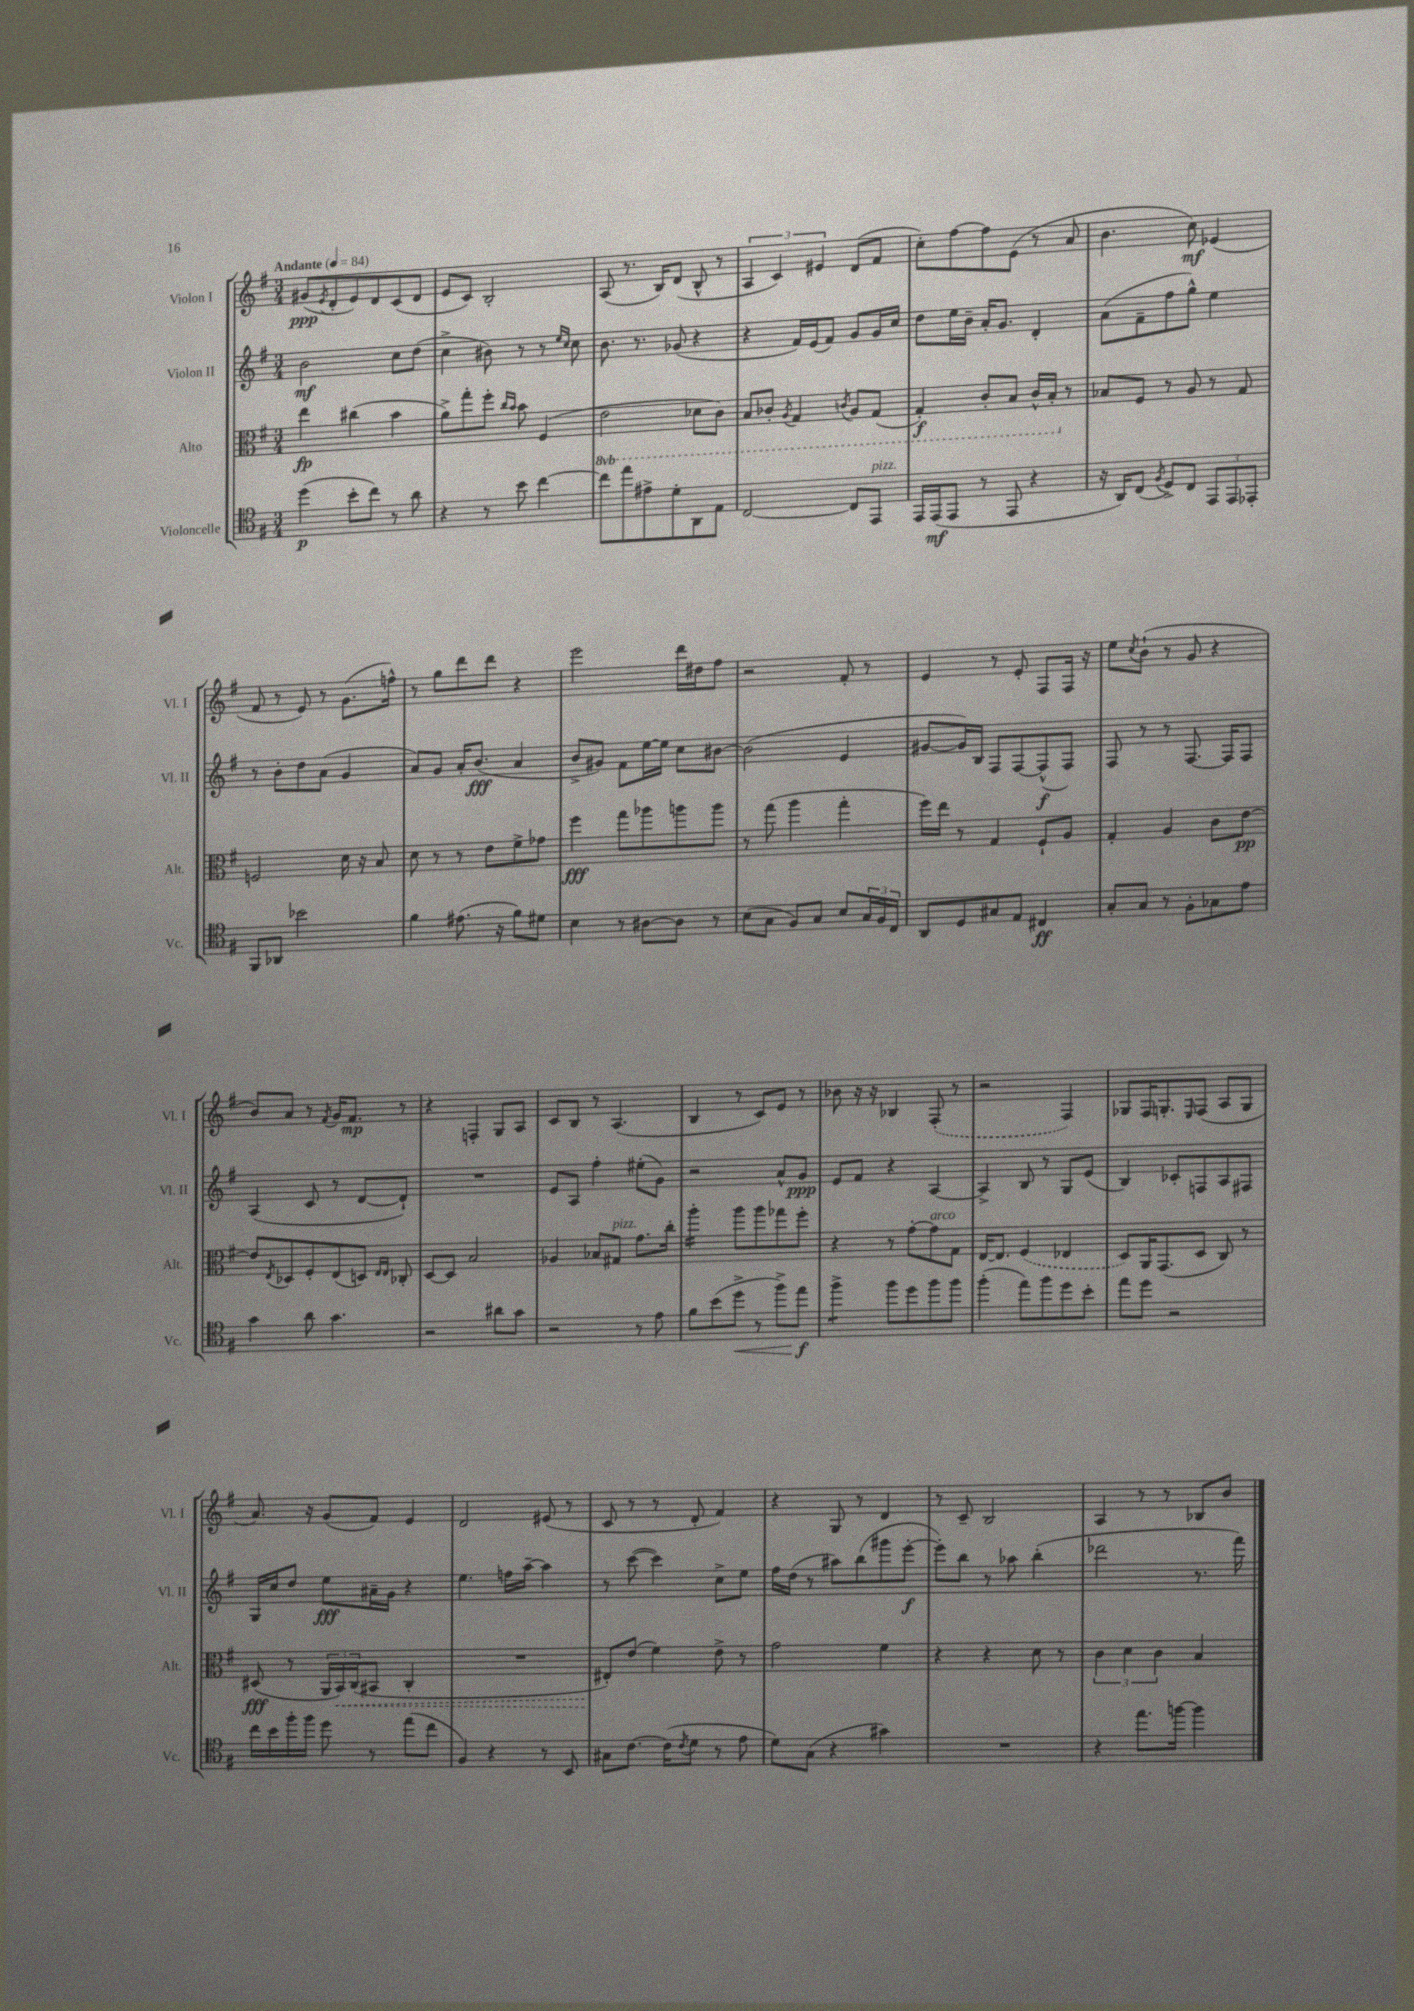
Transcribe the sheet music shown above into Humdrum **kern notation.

**kern	**kern	**kern	**kern
*staff4	*staff3	*staff2	*staff1
*clefC4	*clefC3	*clefG2	*clefG2
*k[f#]	*k[f#]	*k[f#]	*k[f#]
*M3/4	*M3/4	*M3/4	*M3/4
*MM84	*MM84	*MM84	*MM84
(4dd	4ee	2b	(8g#
.	.	.	8qe
.	.	.	8d'
8b'	(4cc#	.	8e)
8cc)	.	.	8d
8r	4b	8cc	(8c
8a	.	(8dd	8d
=	=	=	=
4r	8a^)	4cc^	8e
.	8gg'	.	8c)
8r	8ff#'	8b#)	2B'
.	16qqcc	.	.
.	16qqb	.	.
8b	8b	8r	.
[4cc	(4F#	8r	.
.	.	16qqee	.
.	.	16qqcc	.
.	.	8cc	.
=	=	=	=
8cc]	2E	8.b	(8A
8ee	.	.	8.r
.	.	8.r	.
8e#^	.	.	.
.	.	.	16B)
8d'	.	(8g-	(8d
8AA	8D-	4r	8B^^
8E	8C)	.	8r
=	=	=	=
[2C	8BB	4r	6A
.	8C-'	.	.
.	.	.	6c)
.	8qAA	.	.
.	4GG	16f#)	.
.	.	(16e	.
.	.	.	6e#
.	.	8f#)	.
.	8qC	.	.
8C]	8AA	8g	(8d
8EE	(8GG	16g	8f#
.	.	16cc	.
=	=	=	=
16EE	4GG')	8dd	8cc')
(16EE	.	.	.
8EE	.	16ee	[8ff#
.	.	16b~	.
8r	8C'	16a'	8ff#]
.	.	8.g	.
8EE	8BB	.	(8e
4r	16C^^	4d'	8r
.	16BB'	.	.
.	8r	.	8a
=	=	=	=
16r	8B-	(8a	4.b
16AA)	.	.	.
(8C	8F#	8f#~	.
8qF#	.	.	.
8D^)	8r	8ff#	.
8C	8A	8gg^^)	8cc)
12EE	8r	4ee	(4e-
12EE	.	.	.
.	8G	.	.
12EE-'	.	.	.
=	=	=	=
8FF#	2F	8r	8f#
8AA-	.	8b'	8r
2b-	.	8dd	8e)
.	.	(8a	8r
.	16d	4g	(8.g
.	16r	.	.
.	8B	.	.
.	.	.	16ff^^)
=	=	=	=
4f#	8d	8a)	8r
.	8r	8g	8gg
(8.e#	8r	16a'	8ddd
.	.	(8.b	.
.	8e	.	8ddd
16r	.	.	.
8f#)	8f#^	4a	4r
8d#	8g-	.	.
=	=	=	=
4B	4ff#	8b^	2eee
.	.	8g#)	.
8r	8gg	8f#	.
[8A#	8aa-	[16ee	.
.	.	16ee]	.
8A#]	8aa	8cc	16ddd
.	.	.	16dd#
8r	8aa	[8b#	8ff#
=	=	=	=
(8B	8r	(2b#]	2r
8G	(8gg	.	.
8F#)	4aa	.	.
8G	.	.	.
8B	4gg'	4e	8f#'
24G	.	.	8r
24F#	.	.	.
24C	.	.	.
=	=	=	=
8AA	16ff#)	[8g#	4e
.	16ee	.	.
8D	8r	16g#])	.
.	.	16B	.
8G#	4G	8F#	8r
8E	.	[8F#	8e'
4C#	8F#`	(8F#^^]	8F#
.	8A	8F#)	16F#
.	.	.	16r
=	=	=	=
8G'	4G'	8F#	8ee
.	.	.	8qcc
8G	.	8r	(8b`
8r	4A	8r	8r
8F#'	.	[8.F#	8g
8G-	8c	.	4r
.	.	16F#]	.
8e	[8e	8F#	.
=	=	=	=
4g	8e]	(4A	8b)
.	8qE	.	.
.	8D-	.	8a
8a	8F#'	8c	8r
.	.	.	8qf#
4.g	(8E	8r	16g
.	.	.	8.f#
.	8D)	[8d	.
.	16qqE	.	.
.	16qqE	.	.
.	8C-'	8d`])	8r
=	=	=	=
2r	[8D	2.r	4r
.	8D]	.	.
.	2B	.	4F'
8a#	.	.	8G
8g	.	.	8A
=	=	=	=
2r	4A-	8e	8c
.	.	8A	8B
.	8B-	4ff#'	8r
.	8G#	.	(4.A
8r	8.g	(8ee#'	.
8e	.	8g)	.
.	16cc'	.	.
=	=	=	=
8f#	4aa'	2r	4B
(8b	.	.	.
8dd^	8aa	.	8r
8r	8aa	.	8c)
8ff#^)	8gg-	8a^^	8e
8ee	8ff#'	8g	8r
=	=	=	=
4ff#^	4r	8e	8b-
.	.	8f#	16r
.	.	.	16r
8ff#	8r	4r	4B-
8dd	[8g'	.	.
8ff#	8g]	[4A	(8F#'
8ff#	8G	.	8r
=	=	=	=
(4ff#'	[16E	4A^]	2r
.	8.E]	.	.
8ee)	(4F#	8B	.
8ff#	.	8r	.
8dd	4E-	8G	4F#)
8b'	.	(8e	.
=	=	=	=
8ee	8D)	4B)	8G-
8dd	16AA	.	16F#
.	(8.GG	.	8.G'
2r	.	8c-'	.
.	.	.	16qqE
.	8D	8F	(8F#
.	8C)	8A	8A
.	8r	8F#	8G
=	=	=	=
16cc	(8D#	16G	8.a)
16b	.	16cc	.
16ff#'	8r	8dd	.
16ff#	.	.	16r
8dd	24AA	8ee	(8g
.	24BB)	.	.
.	(24C	.	.
8r	8BB#	16a#~	8f#)
.	.	16g	.
(8ee	4C'	4r	4e
8cc	.	.	.
=	=	=	=
4F#)	2.r	4.ee	2d
4r	.	.	.
.	.	16ff	.
.	.	[16aa~	.
8r	.	4aa]	(8e#
8BB	.	.	8r
=	=	=	=
8G#	8E#')	8r	8c
[8.c	(8e	([8ccc	8r
.	4f#)	4ccc])	8r
(16c]	.	.	.
8qc	.	.	.
8d	.	.	8d'
8r	8e^	8cc^	4f#)
8e	8r	8ee	.
=	=	=	=
8d)	2g	16ff#	4r
.	.	(16dd	.
(8G	.	8r	.
4r	.	8aa#)	8G
.	.	(8bb	8r
4g#)	4f#	8ggg#	4d
.	.	[8eee'	.
=	=	=	=
2.r	4r	8eee'])	8r
.	.	8bb	8c~
.	4r	8r	2B
.	.	8aa-	.
.	8d	(4bb'	.
.	8r	.	.
=	=	=	=
4r	6c	2ddd-	4A
.	6d	.	.
8.ee	.	.	8r
.	6c	.	.
.	.	.	8r
[16ff	.	.	.
4ff]	4B	8.r	8B-
.	.	.	8b
.	.	16fff#)	.
==	==	==	==
*-	*-	*-	*-
